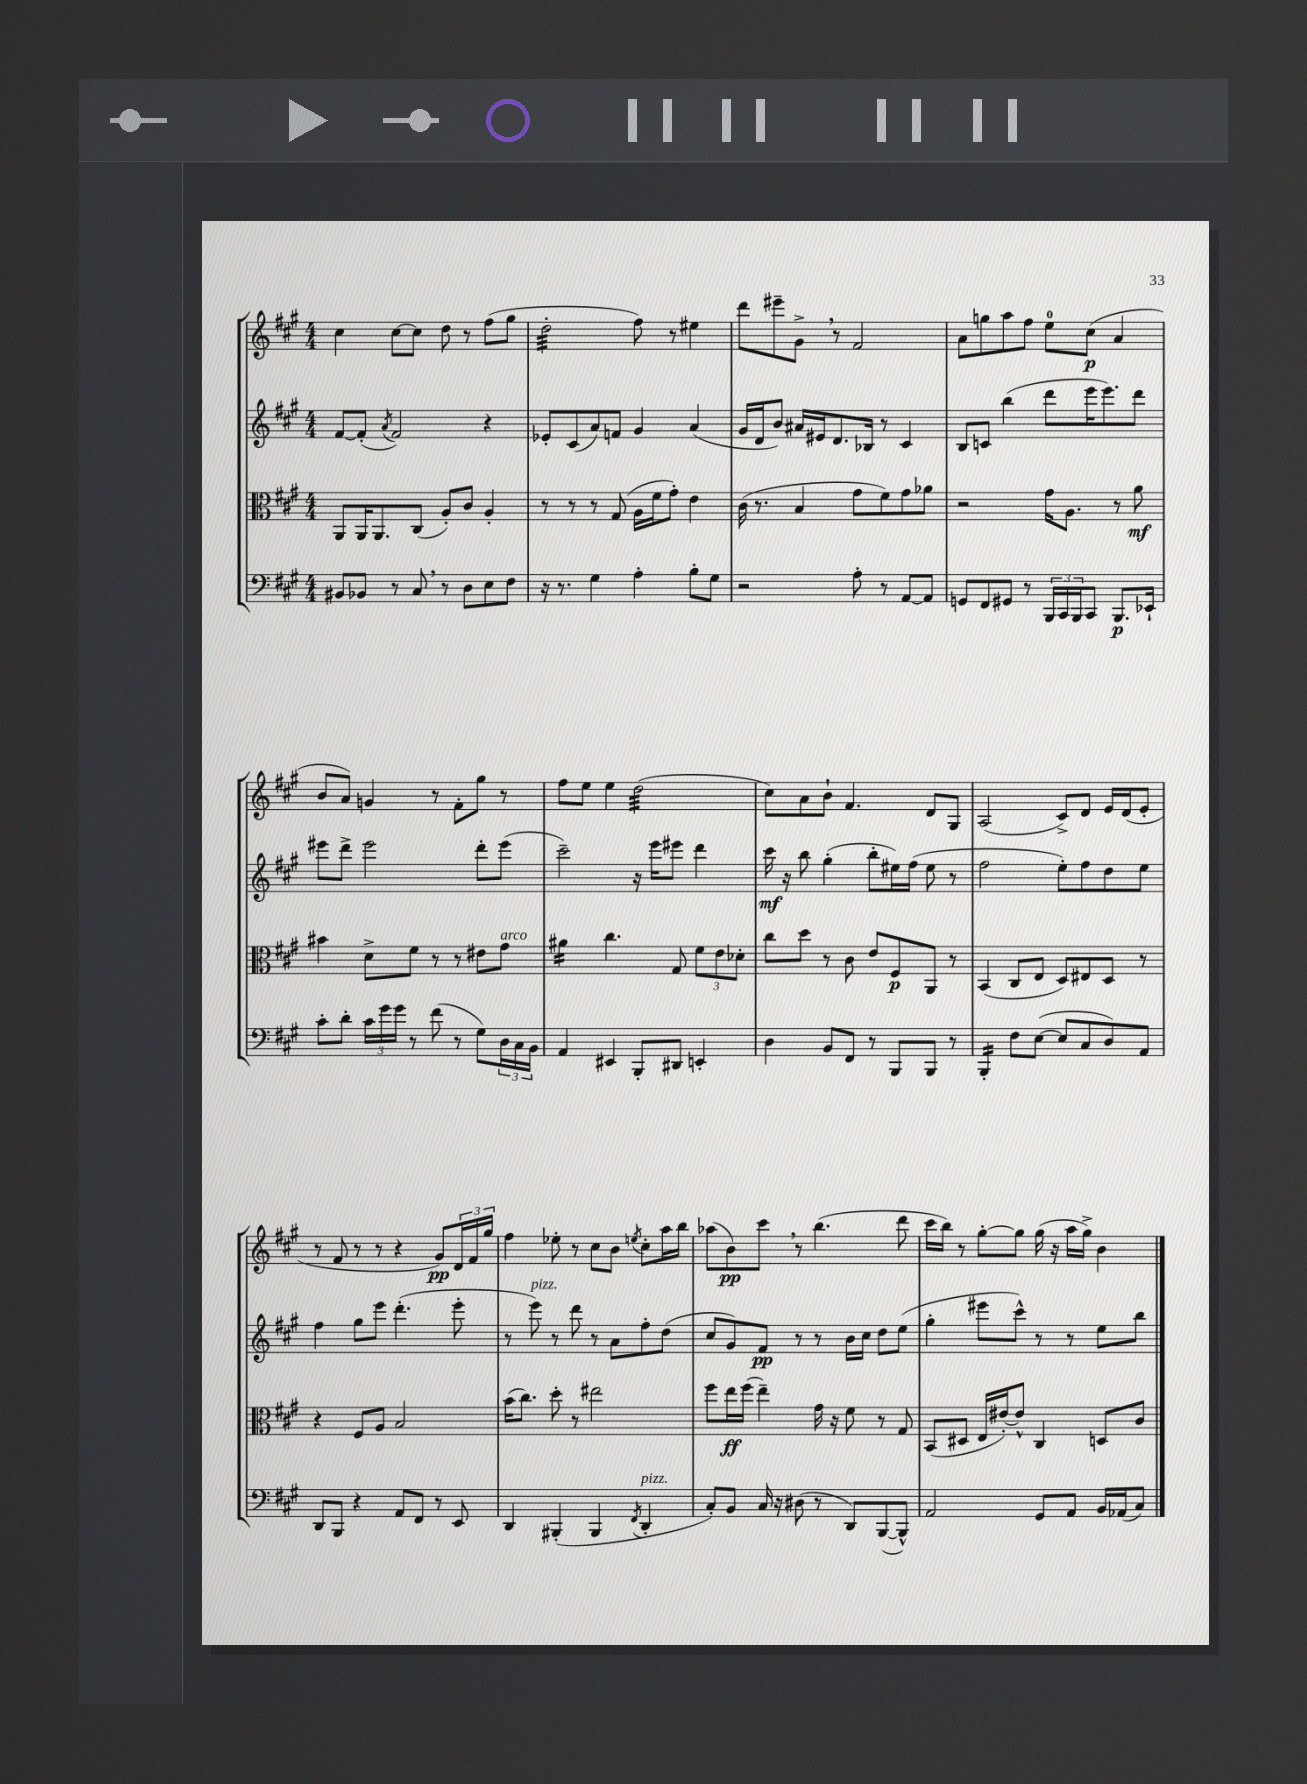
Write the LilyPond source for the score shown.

<<
\new StaffGroup <<
\new Staff = "s0" {
    \clef treble \key a \major \numericTimeSignature \time 4/4
    cis''4 cis''8~ cis''8 d''8 r8 fis''8( gis''8 |
    d''2:32-. fis''8) r8 eis''4 |
    d'''8 eis'''8-- gis'8-> \breathe r8 fis'2 |
    a'8 g''8 a''8 fis''8 e''8-0 cis''8\p( a'4 |
    b'8 a'8) g'4 r8 fis'8-. gis''8 r8 |
    fis''8 e''8 e''4 d''2:32( |
    cis''8) a'8 b'8-! fis'4. d'8 gis8 |
    a2( cis'8->) d'8 e'16 d'16( e'8-. |
    r8 fis'8 r8 r8 r4 gis'8\pp) \tuplet 3/2 { d'16 fis'16 gis''16 } |
    fis''4 ees''8-. r8 cis''8 b'8 \acciaccatura { e''8 } cis''8-. a''16 b''16 |
    aes''8( b'8\pp) cis'''8 \breathe r8 b''4.( d'''8 |
    cis'''16 b''16) r8 gis''8~-. gis''8 gis''16( r16 a''16 gis''16->) b'4 \bar "|." |
}
\new Staff = "s1" {
    \clef treble \key a \major \numericTimeSignature \time 4/4
    fis'8~ fis'8-.( \acciaccatura { a'8 } fis'2) r4 |
    ees'8-. cis'8( a'8) f'8 gis'4 a'4( |
    gis'16 d'16 b'8) ais'16 eis'16 d'8. bes16 r8 cis'4 |
    b8 c'8 b''4( d'''8 e'''16 e'''8.) d'''8 |
    eis'''8 d'''8-> eis'''2 d'''8-. eis'''8( |
    cis'''2--) r16 e'''16 eis'''8 d'''4 |
    cis'''16\mf r16 b''8 gis''4-.( b''8-. eis''16) fis''16( eis''8 r8 |
    fis''2 e''8-.) fis''8 d''8 e''8 |
    fis''4 gis''8 e'''8 d'''4.-.( e'''8-. |
    r8 e'''8^\markup { \italic "pizz." }) r8 d'''8 r8 a'8 fis''8-. d''8( |
    cis''8 gis'8) fis'8\pp r8 r8 b'16 cis''16 d''8 e''8( |
    gis''4-. eis'''8 cis'''8-^) r8 r8 e''8 b''8 \bar "|." |
}
\new Staff = "s2" {
    \clef alto \key a \major \numericTimeSignature \time 4/4
    a,8 a,16 a,8. cis8( a8-.) cis'8 a4-. |
    r8 r8 r8 gis8( a16 fis'16 gis'8-.) e'4 |
    cis'16( r8. b4 gis'8 fis'8) gis'8 aes'8 |
    r2 gis'16 a8. r8 a'8\mf |
    bis'4 d'8-> fis'8 r8 r8 eis'8 gis'8^\markup { \italic "arco" } |
    ais'4:16 cis''4. gis8 \tuplet 3/2 { fis'8 e'8 des'8-. } |
    cis''8 d''8 r8 cis'8 e'8 fis8\p a,8 r8 |
    b,4( cis8 e8 d8) eis8 d8 r8 |
    r4 fis8 a8 b2 |
    b'16( cis''8.) d''8-. r8 eis''2 |
    fis''8 e''16\ff fis''16( e''4--) gis'16 r16 fis'8 r8 gis8 |
    b,8( dis8 e16 eis'16~-.) eis'8-^ cis4 d8 cis'8 \bar "|." |
}
\new Staff = "s3" {
    \clef bass \key a \major \numericTimeSignature \time 4/4
    bis,8 bes,8 r8 cis8 \breathe r8 d8 e8 fis8 |
    r16 r8. gis4 a4-. b8-. gis8 |
    r2 a8-. r8 a,8~ a,8 |
    g,8 fis,8 gis,8 r8 \tuplet 3/2 { b,,16 cis,16 b,,16 } cis,8 b,,8.\p ees,16-! |
    cis'8-. d'8-. \tuplet 3/2 { cis'16 gis'16 gis'16 } r8 fis'8( r8 gis8) \tuplet 3/2 { d16 cis16 b,16 } |
    a,4 eis,4 b,,8-. dis,8 e,4-. |
    d4 b,8 fis,8 r8 b,,8 b,,8 r8 |
    b,,4:16-. fis8 e8~( e8 cis8 d8) a,8 |
    d,8 b,,8 r4 a,8 fis,8 r8 e,8 |
    d,4 bis,,4-.( bis,,4 \acciaccatura { fis,8 } d,4-.^\markup { \italic "pizz." } |
    cis8-.) b,8 cis16 r16 dis8( r8 d,8) b,,8~( b,,8-^) |
    a,2 gis,8 a,8 b,16 aes,16( cis8) \bar "|." |
}
>>
>>
\layout { \context { \Score \remove "Bar_number_engraver" } }
